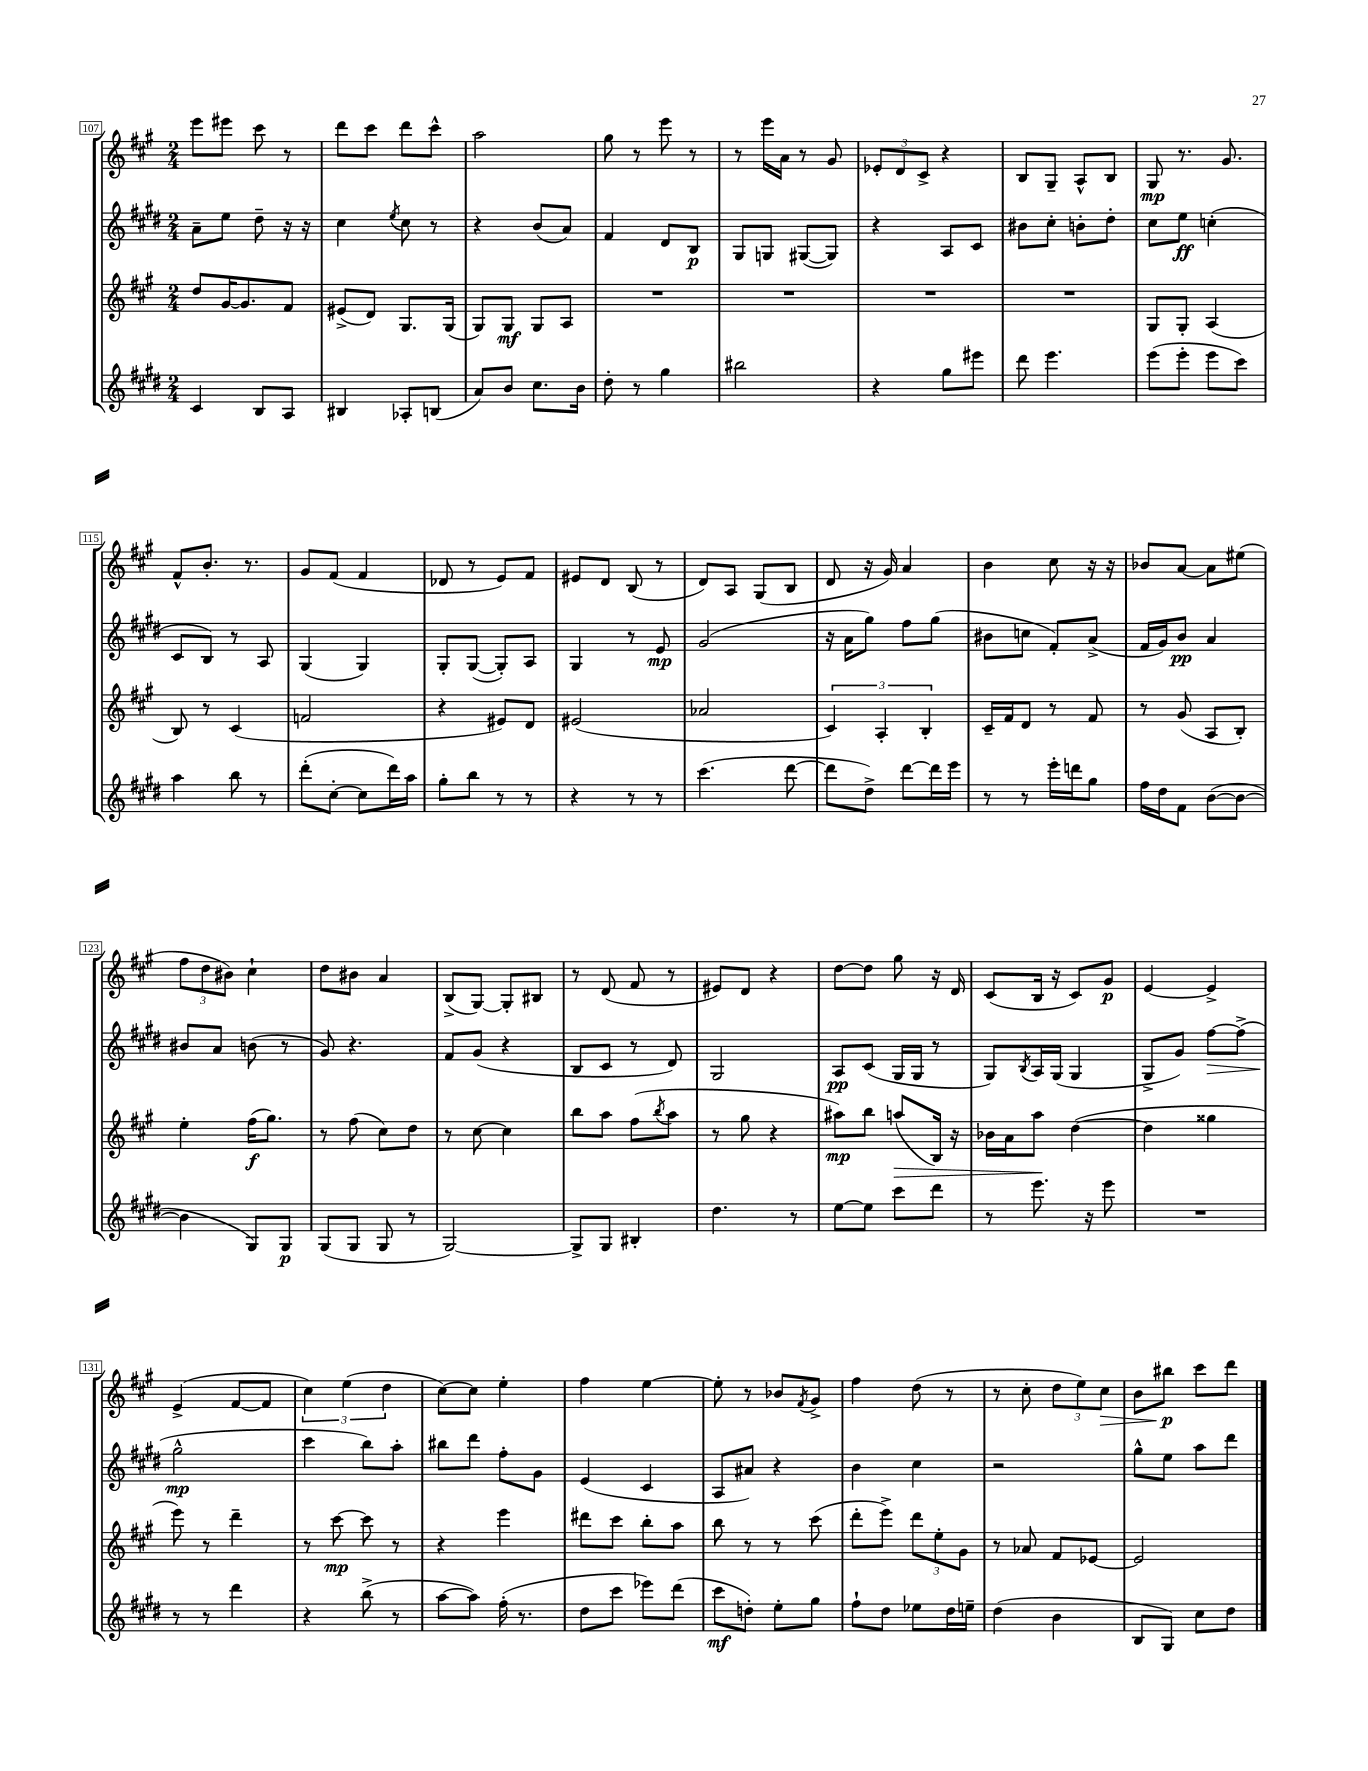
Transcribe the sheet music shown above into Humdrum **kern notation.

**kern	**dynam	**kern	**dynam	**kern	**dynam	**kern	**dynam
*part4	*part4	*part3	*part3	*part2	*part2	*part1	*part1
*staff4	*staff4	*staff3	*staff3	*staff2	*staff2	*staff1	*staff1
*clefG2	*	*clefG2	*	*clefG2	*	*clefG2	*
*k[f#c#g#d#]	*	*k[f#c#g#]	*	*k[f#c#g#d#]	*	*k[f#c#g#]	*
*M2/4	*	*M2/4	*	*M2/4	*	*M2/4	*
=107	=107	=107	=107	=107	=107	=107	=107
4c#/	.	8dd/L	.	8a~\L	.	8eee\L	.
.	.	[16g#/K	.	8ee\J	.	8eee#X\J	.
.	.	8.g#/]	.	.	.	.	.
8B/L	.	.	.	8dd#~\	.	8ccc#\	.
8A/J	.	8f#/J	.	16r	.	8r	.
.	.	.	.	16r	.	.	.
=108	=108	=108	=108	=108	=108	=108	=108
4B#X/	.	(8e#X^/L	.	4cc#\	.	8ddd\L	.
.	.	8d/J)	.	.	.	8ccc#\J	.
.	.	.	.	8qee/	.	.	.
8A-X'/L	.	8.G#/L	.	8cc#\	.	8ddd\L	.
(8Bn/J	.	.	.	8r	.	8ccc#^^\J	.
.	.	(16G#/Jk	.	.	.	.	.
=109	=109	=109	=109	=109	=109	=109	=109
8a/L)	.	8G#/L)	.	4r	.	2aa\	.
8b/J	.	8G#/J	mf	.	.	.	.
8.cc#\L	.	8G#/L	.	(8b/L	.	.	.
.	.	8A/J	.	8a/J)	.	.	.
16b\Jk	.	.	.	.	.	.	.
=110	=110	=110	=110	=110	=110	=110	=110
8dd#'\	.	2r	.	4f#/	.	8gg#\	.
8r	.	.	.	.	.	8r	.
4gg#\	.	.	.	8d#/L	.	8eee\	.
.	.	.	.	8B/J	p	8r	.
=111	=111	=111	=111	=111	=111	=111	=111
2bb#X\	.	2r	.	8G#/L	.	8r	.
.	.	.	.	8Gn/J	.	16eee\LL	.
.	.	.	.	.	.	16a\JJ	.
.	.	.	.	([8G#X/L	.	8r	.
.	.	.	.	8G#/J])	.	8g#/	.
=112	=112	=112	=112	=112	=112	=112	=112
4r	.	2r	.	4r	.	12e-X'/L	.
.	.	.	.	.	.	12d/	.
.	.	.	.	.	.	12c#^/J	.
8gg#\L	.	.	.	8A/L	.	4r	.
8eee#X\J	.	.	.	8c#/J	.	.	.
=113	=113	=113	=113	=113	=113	=113	=113
8ddd#\	.	2r	.	8b#X\L	.	8B/L	.
4.eee\	.	.	.	8cc#'\J	.	8G#~/J	.
.	.	.	.	8bn'\L	.	8A^^/L	.
.	.	.	.	8dd#'\J	.	8B/J	.
=114	=114	=114	=114	=114	=114	=114	=114
(8eee\L	.	8G#/L	.	8cc#\L	.	8G#/	mp
8eee'\J	.	8G#'/J	.	8ee\J	ff	8.r	.
8eee\L	.	(4A/	.	(4ccn'\	.	.	.
.	.	.	.	.	.	8.g#/	.
8ccc#\J)	.	.	.	.	.	.	.
!!LO:LB:g=z
=115	=115	=115	=115	=115	=115	=115	=115
4aa\	.	8B/)	.	8c#/L	.	8f#^^/L	.
.	.	8r	.	8B/J)	.	8.b'/J	.
8bb\	.	(4c#/	.	8r	.	.	.
.	.	.	.	.	.	8.r	.
8r	.	.	.	8A/	.	.	.
=116	=116	=116	=116	=116	=116	=116	=116
(8ddd#'\L	.	2fn/	.	(4G#/	.	8g#/L	.
[8cc#'\J	.	.	.	.	.	(8f#/J	.
8cc#\L]	.	.	.	4G#/)	.	4f#/	.
16ddd#\L)	.	.	.	.	.	.	.
16aa\JJ	.	.	.	.	.	.	.
=117	=117	=117	=117	=117	=117	=117	=117
8gg#'\L	.	4r	.	8G#'/L	.	8d-X/	.
8bb\J	.	.	.	([8G#/J	.	8r	.
8r	.	8e#X/L)	.	8G#'/L])	.	8e/L)	.
8r	.	8d/J	.	8A/J	.	8f#/J	.
=118	=118	=118	=118	=118	=118	=118	=118
4r	.	(2e#X/	.	4G#/	.	8e#X/L	.
.	.	.	.	.	.	8d/J	.
8r	.	.	.	8r	.	(8B/	.
8r	.	.	.	8e/	mp	8r	.
=119	=119	=119	=119	=119	=119	=119	=119
(4.ccc#\	.	2a-X/	.	(2g#/	.	8d/L)	.
.	.	.	.	.	.	8A/J	.
.	.	.	.	.	.	(8G#/L	.
[8ddd#\	.	.	.	.	.	8B/J	.
=120	=120	=120	=120	=120	=120	=120	=120
8ddd#\L]	.	6c#/)	.	16r	.	8d/	.
.	.	.	.	16a\KL	.	.	.
8dd#^\J)	.	.	.	8gg#\J)	.	16r	.
.	.	6A'/	.	.	.	.	.
.	.	.	.	.	.	16g#/)	.
[8ddd#\L	.	.	.	8ff#\L	.	4a/	.
.	.	6B'/	.	.	.	.	.
16ddd#\L]	.	.	.	(8gg#\J	.	.	.
16eee\JJ	.	.	.	.	.	.	.
=121	=121	=121	=121	=121	=121	=121	=121
8r	.	16c#~/LL	.	8b#X\L	.	4b\	.
.	.	16f#/J	.	.	.	.	.
8r	.	8d/J	.	8ccn\J	.	.	.
16eee'\LL	.	8r	.	8f#'/L)	.	8cc#\	.
16dddn\J	.	.	.	.	.	.	.
8gg#\J	.	8f#/	.	(8a^/J	.	16r	.
.	.	.	.	.	.	16r	.
=122	=122	=122	=122	=122	=122	=122	=122
16ff#\LL	.	8r	.	16f#/LL	.	8b-X/L	.
16dd#\J	.	.	.	16g#/J)	.	.	.
8f#\J	.	(8g#/	.	8b/J	pp	[8a/J	.
([8b\L	.	8A/L	.	4a/	.	8a\L]	.
8b\J_	.	8B'/J)	.	.	.	(8ee#X\J	.
!!LO:LB:g=z
=123	=123	=123	=123	=123	=123	=123	=123
4b\]	.	4ee'\	.	8b#X/L	.	12ff#\L	.
.	.	.	.	.	.	12dd\	.
.	.	.	.	8a/J	.	.	.
.	.	.	.	.	.	12b#X\J)	.
8G#/L)	.	(16ff#\KL	f	(8bn\	.	4cc#`\	.
.	.	8.gg#\J)	.	.	.	.	.
8G#/J	p	.	.	8r	.	.	.
=124	=124	=124	=124	=124	=124	=124	=124
(8G#/L	.	8r	.	8g#/)	.	8dd\L	.
8G#/J	.	(8ff#\	.	4.r	.	8b#X\J	.
8G#/	.	8cc#\L)	.	.	.	4a/	.
8r	.	8dd\J	.	.	.	.	.
=125	=125	=125	=125	=125	=125	=125	=125
[2G#/)	.	8r	.	8f#/L	.	(8B^/L	.
.	.	[8cc#\	.	(8g#/J	.	[8G#/J)	.
.	.	4cc#\]	.	4r	.	8G#'/L]	.
.	.	.	.	.	.	8B#X/J	.
=126	=126	=126	=126	=126	=126	=126	=126
8G#^/L]	.	8bb\L	.	8B/L	.	8r	.
8G#/J	.	8aa\J	.	8c#/J	.	(8d/	.
4B#X'/	.	(8ff#\L	.	8r	.	8f#/	.
.	.	8qbb/	.	.	.	.	.
.	.	8aa\J	.	8d#/)	.	8r	.
=127	=127	=127	=127	=127	=127	=127	=127
4.dd#\	.	8r	.	2G#/	.	8e#X/L)	.
.	.	8gg#\	.	.	.	8d/J	.
.	.	4r	.	.	.	4r	.
8r	.	.	.	.	.	.	.
=128	=128	=128	=128	=128	=128	=128	=128
[8ee\L	.	8aa#X\L)	mp	8A/L	pp	[8dd\L	.
8ee\J]	.	8bb\J	.	(8c#/J	.	8dd\J]	.
!	!	!	!LO:HP:b	!	!	!	!
8ccc#\L	.	(8aan/L	>	16G#/LL	.	8gg#\	.
.	.	.	.	16G#/JJ	.	.	.
8ddd#\J	.	16B/Jk)	.	8r	.	16r	.
.	.	16r	.	.	.	16d/	.
=129	=129	=129	=129	=129	=129	=129	=129
8r	.	16b-X\LL	.	8G#/L)	.	(8c#/L	.
.	.	16a\J	.	.	.	.	.
.	.	.	.	8qB/	.	.	.
8.eee\	.	8aa\J	.	16A/L	.	16B/Jk	.
.	.	.	.	(16G#/JJ	.	16r	.
.	.	([4dd\	]	4G#/	.	8c#/L)	.
16r	.	.	.	.	.	.	.
8eee\	.	.	.	.	.	8g#/J	p
=130	=130	=130	=130	=130	=130	=130	=130
2r	.	4dd\]	.	8G#^/L	.	[4e/	.
.	.	.	.	8g#/J)	.	.	.
!	!	!	!	!	!LO:HP:b	!	!
.	.	4gg##X\	.	[8ff#\L	>	4e^/]	.
.	.	.	.	(8ff#^\J]	.	.	.
!!LO:LB:g=z
=131	=131	=131	=131	=131	=131	=131	=131
8r	.	8eee\)	.	2gg#^^\	mp	(4e^/	.
8r	.	8r	.	.	.	.	.
4ddd#\	.	4ddd~\	.	.	.	[8f#/L	.
.	.	.	.	.	.	8f#/J]	.
.	.	.	.	.	]	.	.
=132	=132	=132	=132	=132	=132	=132	=132
4r	.	8r	.	4ccc#\	.	6cc#\)	.
.	.	[8ccc#\	mp	.	.	.	.
.	.	.	.	.	.	(6ee\	.
(8bb^\	.	8ccc#\]	.	8bb\L)	.	.	.
.	.	.	.	.	.	6dd\	.
8r	.	8r	.	8aa'\J	.	.	.
=133	=133	=133	=133	=133	=133	=133	=133
[8aa\L	.	4r	.	8bb#X\L	.	[8cc#\L)	.
8aa\J])	.	.	.	8ddd#\J	.	8cc#\J]	.
(16ff#'\	.	4eee\	.	8ff#'\L	.	4ee'\	.
8.r	.	.	.	.	.	.	.
.	.	.	.	8g#\J	.	.	.
=134	=134	=134	=134	=134	=134	=134	=134
8dd#\L	.	8ddd#X\L	.	(4e/	.	4ff#\	.
8ccc#\J	.	8ccc#\J	.	.	.	.	.
8eee-X\L)	.	8bb'\L	.	4c#/	.	[4ee\	.
(8ddd#\J	.	8aa\J	.	.	.	.	.
=135	=135	=135	=135	=135	=135	=135	=135
8ccc#\L	mf	8bb\	.	8A/L	.	8ee'\]	.
8ddn'\J)	.	8r	.	8a#X/J)	.	8r	.
8ee'\L	.	8r	.	4r	.	8b-X/L	.
.	.	.	.	.	.	8qf#/	.
8gg#\J	.	(8ccc#\	.	.	.	8g#^/J	.
=136	=136	=136	=136	=136	=136	=136	=136
8ff#`\L	.	8ddd'\L	.	4b\	.	4ff#\	.
8dd#\J	.	8eee^\J)	.	.	.	.	.
8ee-X\L	.	12ddd\L	.	4cc#\	.	(8dd\	.
.	.	12ee'\	.	.	.	.	.
16dd#\L	.	.	.	.	.	8r	.
.	.	12g#\J	.	.	.	.	.
16een~\JJ	.	.	.	.	.	.	.
=137	=137	=137	=137	=137	=137	=137	=137
(4dd#\	.	8r	.	2r	.	8r	.
.	.	8a-X/	.	.	.	8cc#'\	.
4b\	.	8f#/L	.	.	.	12dd\L	.
.	.	.	.	.	.	12ee\)	.
.	.	[8e-X/J	.	.	.	.	.
!	!	!	!	!	!	!	!LO:HP:b
.	.	.	.	.	.	12cc#\J	>
=138	=138	=138	=138	=138	=138	=138	=138
8B/L	.	2e-/]	.	8gg#^^\L	.	8b\L	.
8G#/J)	.	.	.	8ee\J	.	8bb#X\J	p
8cc#\L	.	.	.	8aa\L	.	8ccc#\L	]
8dd#\J	.	.	.	8ddd#\J	.	8ddd\J	.
==	==	==	==	==	==	==	==
*-	*-	*-	*-	*-	*-	*-	*-
